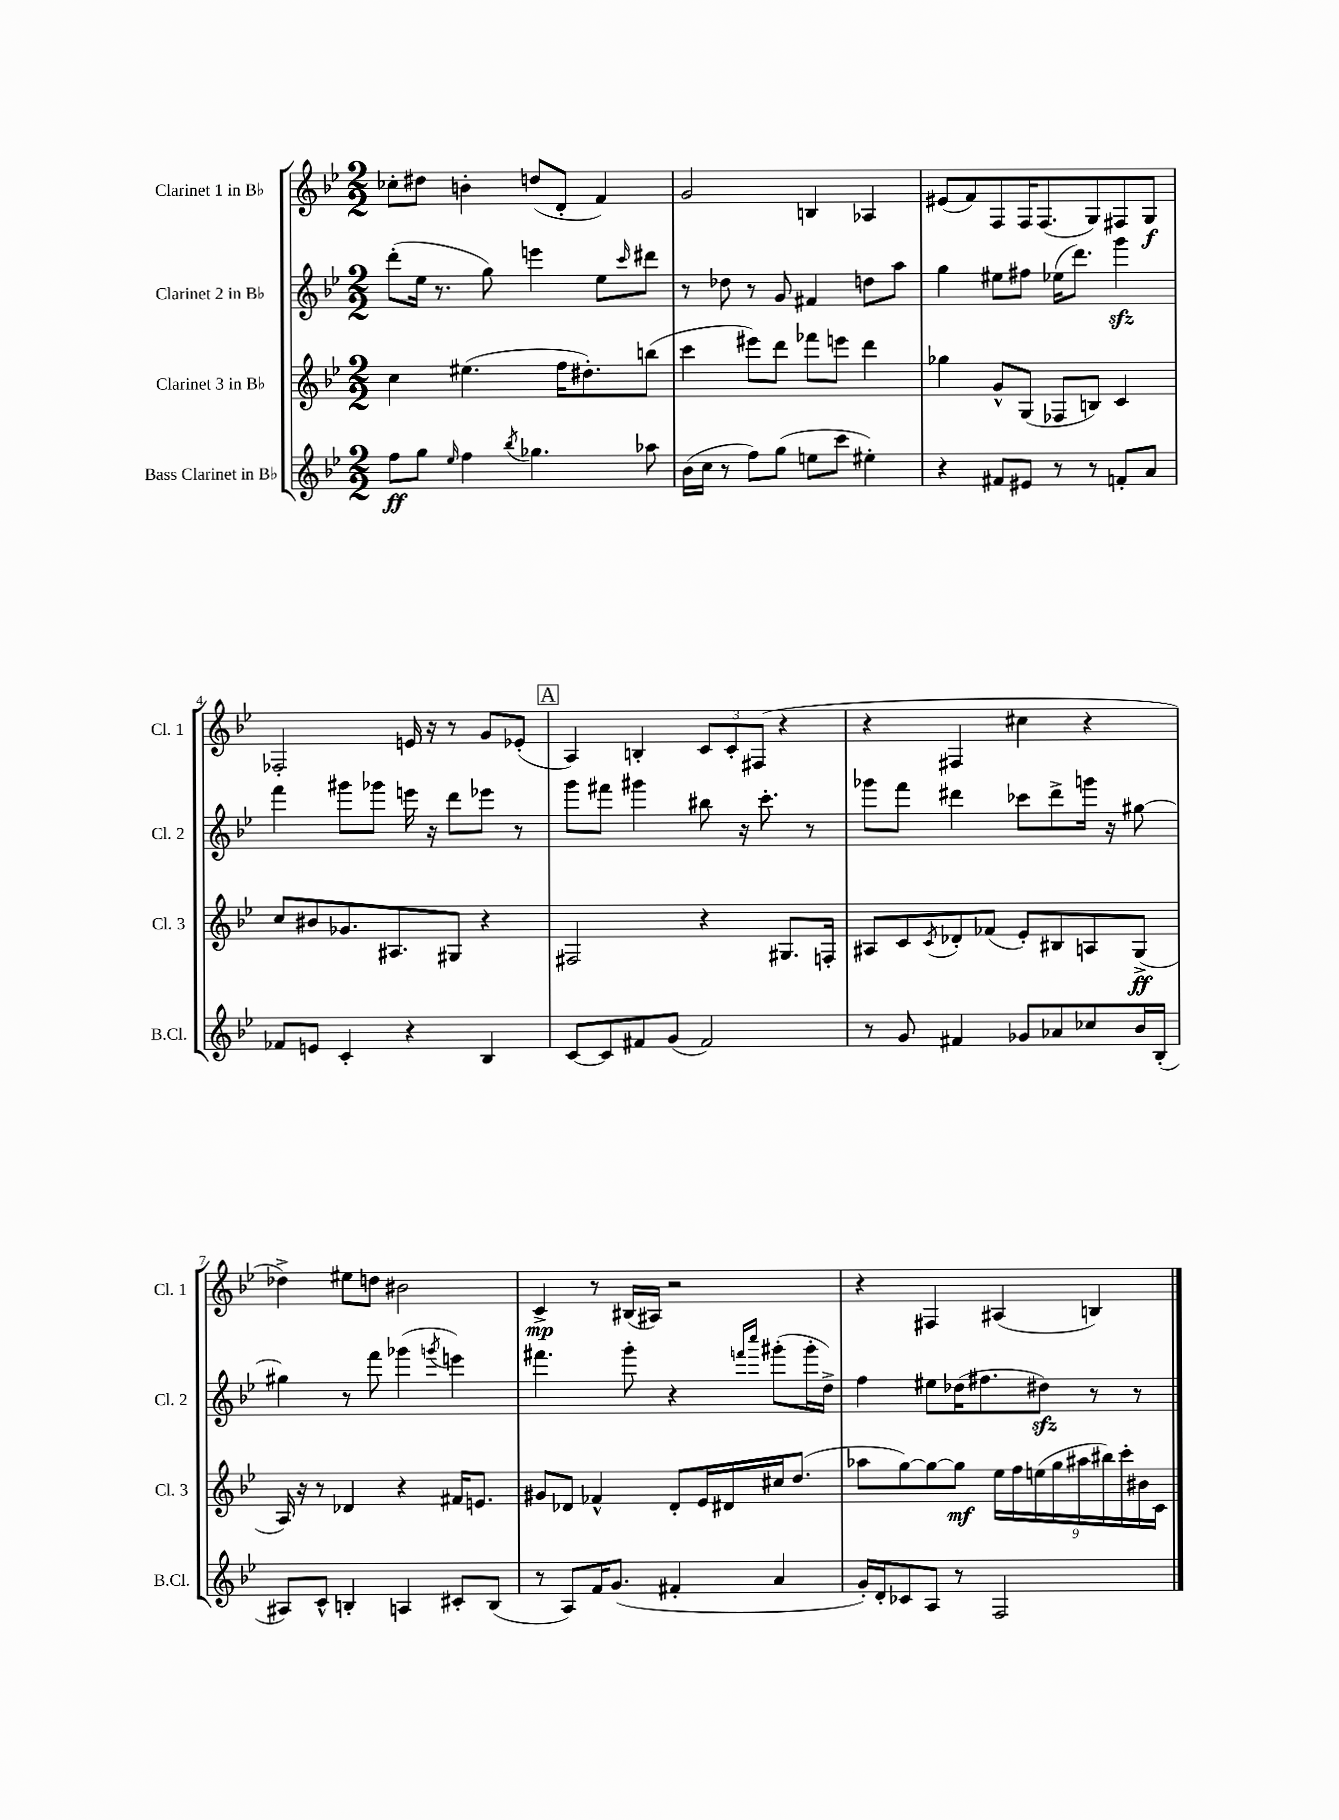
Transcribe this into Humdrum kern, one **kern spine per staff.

**kern	**dynam	**kern	**dynam	**kern	**kern	**dynam
*part4	*part4	*part3	*part3	*part2	*part1	*part1
*staff4	*staff4	*staff3	*staff3	*staff2	*staff1	*staff1
*I"Bass Clarinet in B♭	*	*I"Clarinet 3 in B♭	*	*I"Clarinet 2 in B♭	*I"Clarinet 1 in B♭	*
*I'B.Cl.	*	*I'Cl. 3	*	*I'Cl. 2	*I'Cl. 1	*
*clefG2	*	*clefG2	*	*clefG2	*clefG2	*
*k[b-e-]	*	*k[b-e-]	*	*k[b-e-]	*k[b-e-]	*
*M2/2	*	*M2/2	*	*M2/2	*M2/2	*
=1	=1	=1	=1	=1	=1	=1
8ff\L	ff	4cc\	.	(8ddd'\L	8cc-X'\L	.
8gg\J	.	.	.	16ee-\Jk	8dd#X\J	.
.	.	.	.	8.r	.	.
16qqee-/	.	.	.	.	.	.
4ff\	.	(4.ee#X\	.	.	4bn'\	.
.	.	.	.	8gg\)	.	.
8qbb-/	.	.	.	.	.	.
4.gg-X\	.	.	.	4eeen\	(8ddn/L	.
.	.	16ff\KL	.	.	8d'/J	.
.	.	8.dd#X'\)	.	.	.	.
.	.	.	.	8ee-\L	4f/)	.
.	.	.	.	16qqccc/	.	.
8aa-X\	.	(8bbn\J	.	8ddd#X\J	.	.
=2	=2	=2	=2	=2	=2	=2
(16b-\LL	.	4ccc\	.	8r	2g/	.
16cc\JJ	.	.	.	.	.	.
8r	.	.	.	8dd-X\	.	.
8ff\L)	.	8eee#X\L)	.	8r	.	.
(8gg\J	.	8ddd\J	.	8g/	.	.
8een\L	.	8fff-X\L	.	4f#X/	4Bn/	.
8ccc\J	.	8eeen\J	.	.	.	.
4ee#X'\)	.	4ddd\	.	8ddn\L	4A-X/	.
.	.	.	.	8aa\J	.	.
=3	=3	=3	=3	=3	=3	=3
4r	.	4gg-X\	.	4gg\	(8e#X/L	.
.	.	.	.	.	8f/)	.
8f#X/L	.	8g^^/L	.	8ee#X\L	8F/	.
8e#X/J	.	(8G/J	.	8ff#X\J	16F/K	.
.	.	.	.	.	(8.F/	.
8r	.	8F-X/L	.	(16ee-X\KL	.	.
.	.	.	.	8.ddd\J)	.	.
8r	.	8Bn/J)	.	.	8G/)	.
8fn'/L	.	4c/	.	4gggzz\	8F#X/	.
8a/J	.	.	.	.	8G/J	f
!!LO:LB:g=z
=4	=4	=4	=4	=4	=4	=4
8f-X/L	.	8cc/L	.	4fff\	2F-X'/	.
8en/J	.	8b#X/	.	.	.	.
4c'/	.	8.g-X/	.	8ggg#X\L	.	.
.	.	.	.	8ggg-X\J	.	.
.	.	8.A#X/	.	.	.	.
4r	.	.	.	16eeen\	16en/	.
.	.	.	.	16r	16r	.
.	.	8G#X/J	.	8ddd\L	8r	.
4B-/	.	4r	.	8eee-X\J	8g/L	.
.	.	.	.	8r	(8e-X'/J	.
!!LO:REH:place=s1:t=A
=5	=5	=5	=5	=5	=5	=5
[8c/L	.	2F#X/	.	8ggg\L	4A/)	.
8c/]	.	.	.	8fff#X\J	.	.
8f#X/	.	.	.	4ggg#X\	4Bn'/	.
(8g/J	.	.	.	.	.	.
2f#/)	.	4r	.	8bb#X\	12c/L	.
.	.	.	.	.	12c'/	.
.	.	.	.	16r	.	.
.	.	.	.	.	(12F#X/J	.
.	.	.	.	8.ccc'\	.	.
.	.	8.G#X/L	.	.	4r	.
.	.	.	.	8r	.	.
.	.	16Fn'/Jk	.	.	.	.
=6	=6	=6	=6	=6	=6	=6
8r	.	8A#X/L	.	8ggg-X\L	4r	.
8g/	.	8c/	.	8fff\J	.	.
.	.	8qc/	.	.	.	.
4f#X/	.	8d-X'/	.	4ddd#X\	4F#X/	.
.	.	(8f-X/J	.	.	.	.
8g-X/L	.	8e-'/L)	.	8ccc-X\L	4cc#X\	.
8a-X/	.	8B#X/	.	8ddd#^\	.	.
8cc-X/	.	8An/	.	16gggn\Jk	4r	.
.	.	.	.	16r	.	.
16b-/L	.	(8G^/J	ff	[8gg#X\	.	.
(16B-'/JJ	.	.	.	.	.	.
!!LO:LB:g=z
=7	=7	=7	=7	=7	=7	=7
8A#X/L)	.	16A/)	.	4gg#X\]	4dd-X^\)	.
.	.	16r	.	.	.	.
8c^^/J	.	8r	.	.	.	.
4Bn'/	.	4d-X/	.	8r	8ee#X\L	.
.	.	.	.	8fff\	8ddn\J	.
4An/	.	4r	.	(4ggg-X\	2b#X\	.
.	.	.	.	8qgggn/	.	.
8c#X'/L	.	16f#X/KL	.	4eeen\)	.	.
.	.	8.en/J	.	.	.	.
(8B/J	.	.	.	.	.	.
=8	=8	=8	=8	=8	=8	=8
8r	.	8g#X/L	.	4.fff#X\	4c^/	mp
8A/L)	.	8d-X/J	.	.	.	.
16f/K	.	4f-X^^/	.	.	8r	.
(8.g/J	.	.	.	.	.	.
.	.	.	.	8ggg'\	(16B#X/LL	.
.	.	.	.	.	16A#X/JJ)	.
4f#X'/	.	8d-'/L	.	4r	2r	.
.	.	16e-/L	.	.	.	.
.	.	16d#X/	.	.	.	.
.	.	.	.	16qqfffn/LL	.	.
.	.	.	.	16qqcccc/JJ	.	.
4a/	.	16cc#X/J	.	(8ggg#X'\L	.	.
.	.	(8.dd/J	.	.	.	.
.	.	.	.	16ggg#'\L	.	.
.	.	.	.	16dd^\JJ)	.	.
=9	=9	=9	=9	=9	=9	=9
16g'/LL)	.	8aa-X\L	.	4ff\	4r	.
16d'/J	.	.	.	.	.	.
8c-X/	.	[8gg\)	.	.	.	.
8A/J	.	8gg\_	.	8ee#X\L	4F#X/	.
8r	.	8gg\J]	mf	(16dd-X\K	.	.
.	.	.	.	8.ff#X\	.	.
2F/	.	18ee-\LL	.	.	(4A#X/	.
.	.	18ff\	.	.	.	.
.	.	(18een\	.	.	.	.
.	.	.	.	8dd#Xzz\J)	.	.
.	.	18gg\	.	.	.	.
.	.	18aa#X\	.	.	.	.
.	.	.	.	8r	4Bn/)	.
.	.	18bb#X\)	.	.	.	.
.	.	18ccc'\	.	.	.	.
.	.	.	.	8r	.	.
.	.	18b#X\	.	.	.	.
.	.	18c\JJ	.	.	.	.
==	==	==	==	==	==	==
*-	*-	*-	*-	*-	*-	*-
